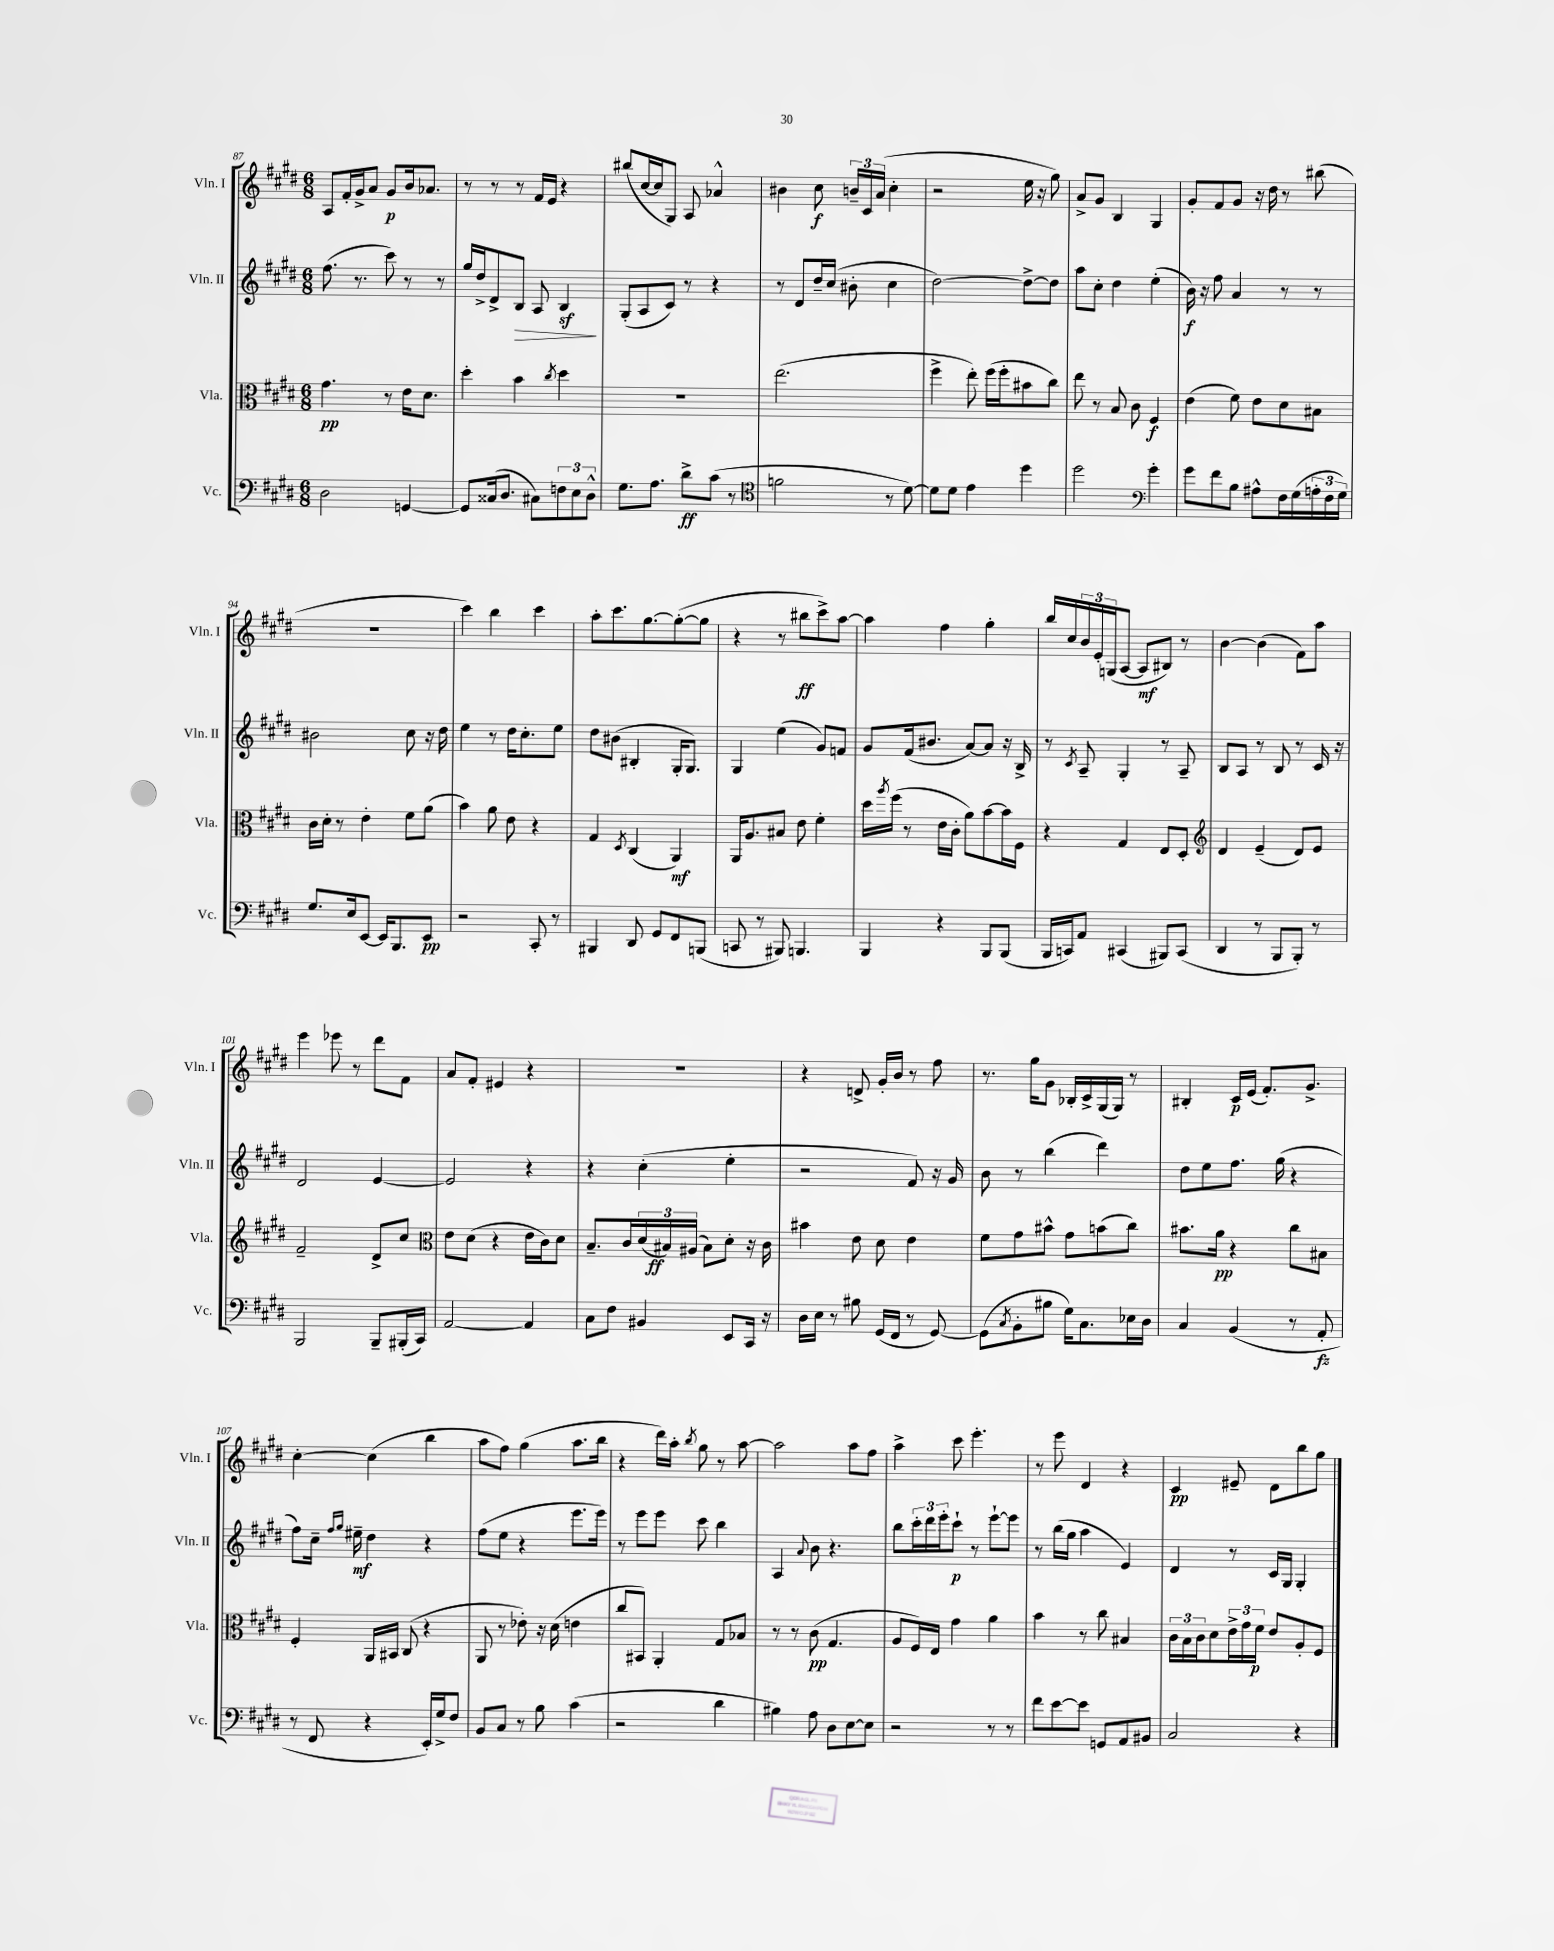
<<
\new StaffGroup <<
\new Staff = "s0" \with { instrumentName = "Vln. I" shortInstrumentName = "Vln. I" } {
    \clef treble \key e \major \numericTimeSignature \time 6/8
    a8 fis'16-. gis'16-> a'8 gis'8\p b'16 aes'8. |
    r8 r8 r8 fis'16 e'16 r4 |
    bis''8( cis''16~ cis''16 gis8) a8 aes'4-^ |
    bis'4 cis''8\f \tuplet 3/2 { b'16-- cis'16 a'16( } cis''4-. |
    r2 e''16 r16 gis''8) |
    a'8-> gis'8 b4 gis4 |
    gis'8-. fis'8 gis'8 r16 dis''16 r8 bis''8( |
    R2. |
    cis'''4) b''4 cis'''4 |
    a''8-. cis'''8. gis''8.~ gis''8~-.( gis''8 |
    r4 r8 bis''8\ff cis'''8->) a''8~ |
    a''4 fis''4 gis''4-. |
    b''16 cis''16 \tuplet 3/2 { b'16 e'16-. g16( } a8~ a8\mf bis8) r8 |
    b'4~ b'4( fis'8) a''8 |
    e'''4 ees'''8 r8 dis'''8 fis'8 |
    a'8 fis'8-. eis'4 r4 |
    R2. |
    r4 d'8-> gis'16-. b'16 r8 fis''8 |
    r8. gis''16 gis'8 bes16-. cis'16-> gis16( gis16) r8 |
    bis4-. cis'16\p e'16( fis'8.-.) gis'8.-> |
    cis''4~-. cis''4( b''4 |
    a''8 fis''8) gis''4( a''8. b''16 |
    r4 dis'''16) a''16-. \acciaccatura { b''8 } gis''8 r8 a''8~ |
    a''2 a''8 fis''8 |
    a''4-> cis'''8 e'''4.-. |
    r8 e'''8 dis'4 r4 |
    cis'4\pp eis'8-- dis'8 b''8 gis''8 \bar "|." |
}
\new Staff = "s1" \with { instrumentName = "Vln. II" shortInstrumentName = "Vln. II" } {
    \clef treble \key e \major \numericTimeSignature \time 6/8
    fis''8.( r8. cis'''8) r8 r8 |
    gis''16 dis''16-> dis'8-> b8\> a8 b4\sf\! |
    gis8-.( a8 cis'8) r8 r4 |
    r8 dis'8 dis''16-- cis''16( bis'8-. cis''4 |
    dis''2~) dis''8~-> dis''8 |
    a''8 cis''8-. dis''4 e''4-.( |
    b'16\f) r16 fis''8 a'4 r8 r8 |
    bis'2 cis''8 r16 dis''16 |
    e''4 r8 dis''16 cis''8.-. e''8 |
    dis''8 bis'8( bis4-. gis16-. gis8.) |
    gis4 e''4( gis'8) f'8 |
    gis'8 fis'16( bis'8. a'8~) a'8 r16 b16-> |
    r8 \acciaccatura { cis'8 } a8-- gis4-. r8 a8-- |
    b8 a8 r8 b8 r8 cis'16 r16 |
    dis'2 e'4~ |
    e'2 r4 |
    r4 cis''4-.( e''4-. |
    r2 fis'8) r16 gis'16 |
    b'8 r8 b''4( dis'''4) |
    dis''8 e''8 fis''8. gis''16( r4 |
    fis''8) cis''16-- \grace { fis''16 gis''16 } eis''16--\mf dis''4 r4 |
    fis''8( e''8 r4 e'''8. e'''16) |
    r8 e'''8 e'''8 cis'''8 b''4 |
    a4 \appoggiatura { a'8 } b'8 r4. |
    b''8 \tuplet 3/2 { cis'''16-. dis'''16 e'''16-. } cis'''8-!\p r8 e'''8~-! e'''8 |
    r8 b''16( gis''16 a''4 e'4) |
    dis'4 r8 cis'16 gis16 gis4-. \bar "|." |
}
\new Staff = "s2" \with { instrumentName = "Vla." shortInstrumentName = "Vla." } {
    \clef alto \key e \major \numericTimeSignature \time 6/8
    gis'4.\pp r8 e'16 dis'8. |
    dis''4-. b'4 \acciaccatura { cis''8 } dis''4 |
    R2. |
    e''2.( |
    fis''4-> e''8-.) fis''16( fis''16-. bis'8 cis''8) |
    e''8 r8 b8 cis'8 fis4\f |
    e'4( fis'8) e'8 dis'8 bis8 |
    cis'16 dis'16-. r8 e'4-. fis'8 a'8( |
    b'4) a'8 e'8 r4 |
    gis4 \acciaccatura { dis8 } cis4( a,4\mf) |
    a,16 a8. bis8 e'8 fis'4-. |
    dis''16 \acciaccatura { a''8 } fis''16( r8 e'16 cis'16-. a'8) b'8~ b'16 fis16 |
    r4 gis4 e8 dis8-. |
    \clef treble dis'4 e'4--( dis'8) e'8 |
    fis'2-- dis'8-> cis''8 |
    \clef alto e'8 dis'8( r4 e'16 cis'16) dis'8 |
    b8.-- cis'16 \tuplet 3/2 { dis'16( bis16\ff) ais16( } bis8) dis'8-. r16 cis'16 |
    bis'4 e'8 dis'8 e'4 |
    fis'8 gis'8 bis'8-^ gis'8 b'8( cis''8) |
    bis'8. a'16\pp r4 cis''8 bis8 |
    fis4-. a,16 bis,16 cis8( r4 |
    a,8 r8 ees'8-.) r16 dis'16( e'4 |
    cis''8 bis,8) a,4-. gis8 bes8 |
    r8 r8 cis'8\pp( gis4. |
    a8 fis16) e16 gis'4 a'4 |
    b'4 r8 cis''8 bis4 |
    \tuplet 3/2 { cis'16 b16 cis'16 } dis'8 \tuplet 3/2 { e'16-> gis'16 fis'16\p } e'8 a8-. fis8 \bar "|." |
}
\new Staff = "s3" \with { instrumentName = "Vc." shortInstrumentName = "Vc." } {
    \clef bass \key e \major \numericTimeSignature \time 6/8
    dis2 g,4~ |
    g,8 cisis16( dis8. cis8) \tuplet 3/2 { f8 e8 dis8-^ } |
    gis8. a8. dis'8->\ff cis'8( r8 |
    \clef tenor f'2 r8 dis'8~) |
    dis'8 dis'8 e'4 dis''4 |
    dis''2 \clef bass gis'4-. |
    gis'8 fis'8 b8 ais8-^ fis16 gis16( \tuplet 3/2 { a16-. fis16 gis16) } |
    gis8. e16 e,8~ e,16 b,,8. e,8\pp |
    r2 cis,8-. r8 |
    bis,,4 dis,8 gis,8 fis,8 b,,8( |
    c,8 r8 bis,,8) b,,4. |
    b,,4 r4 b,,8 b,,8( |
    b,,16 c,16) a,8 cis,4( bis,,8) cis,8( |
    dis,4 r8 b,,8 b,,8-.) r8 |
    b,,2 b,,8-- bis,,16-.( cis,16) |
    a,2~ a,4 |
    cis8 fis8 bis,4 e,8 cis,16 r16 |
    dis16 e16 r8 bis8 gis,16( fis,16 r8 gis,8~) |
    gis,8( \acciaccatura { cis8 } b,8-. bis8 gis16) cis8. ees16 dis16 |
    cis4 b,4( r8 a,8-.\fz |
    r8 fis,8 r4 e,16-.) gis16-> fis8 |
    b,8 cis8 r8 b8 cis'4( |
    r2 dis'4 |
    bis4) a8 dis8 e8~ e8 |
    r2 r8 r8 |
    fis'8 e'8~ e'8 g,8 a,8 bis,8 |
    cis2 r4 \bar "|." |
}
>>
>>
\layout { \context { \Score currentBarNumber = #87 } }
